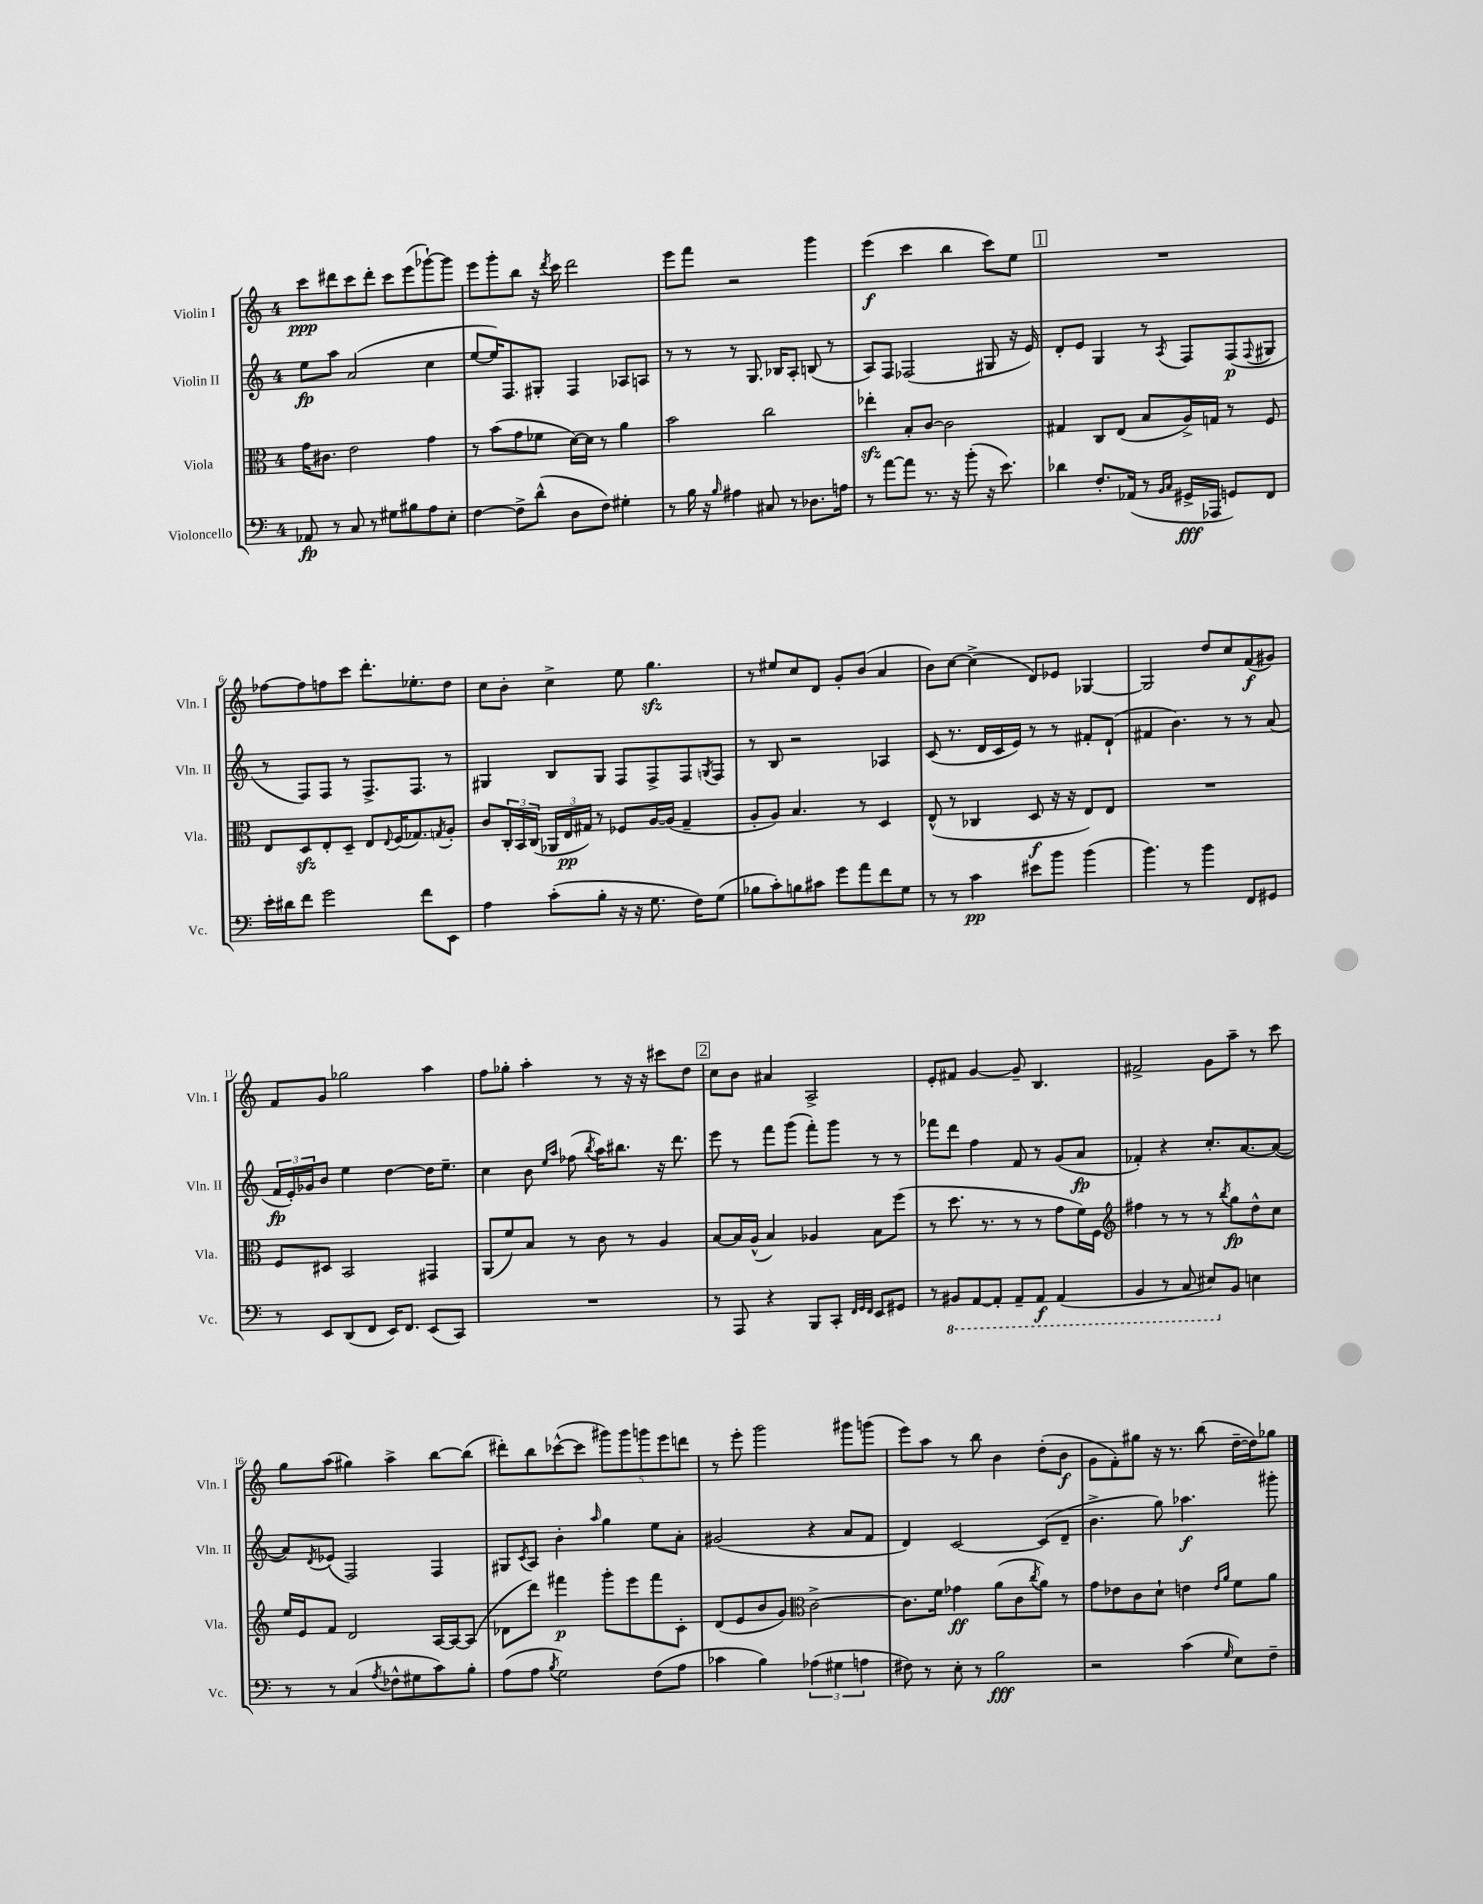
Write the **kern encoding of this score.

**kern	**dynam	**kern	**dynam	**kern	**dynam	**kern	**dynam
*part4	*part4	*part3	*part3	*part2	*part2	*part1	*part1
*staff4	*staff4	*staff3	*staff3	*staff2	*staff2	*staff1	*staff1
*I"Violoncello	*	*I"Viola	*	*I"Violin II	*	*I"Violin I	*
*I'Vc.	*	*I'Vla.	*	*I'Vln. II	*	*I'Vln. I	*
*clefF4	*	*clefC3	*	*clefG2	*	*clefG2	*
*k[]	*	*k[]	*	*k[]	*	*k[]	*
*M4/4	*	*M4/4	*	*M4/4	*	*M4/4	*
=1	=1	=1	=1	=1	=1	=1	=1
8AA-X/	fp	16g\KL	.	8ee\L	fp	8ccc\L	ppp
.	.	8.c#X\J	.	.	.	.	.
8r	.	.	.	8aa\J	.	8ddd#X\	.
8C/	.	2e\	.	(2a/	.	8ccc\	.
8r	.	.	.	.	.	8ddd#'\J	.
8G#X\L	.	.	.	.	.	8ccc\L	.
8B#X\	.	.	.	.	.	(8eee\	.
8A\	.	4g\	.	4cc\	.	[8ggg-X`\)	.
8E'\J	.	.	.	.	.	8ggg-\J]	.
=2	=2	=2	=2	=2	=2	=2	=2
[4F\	.	8r	.	[8ee/L	.	8eee\L	.
.	.	(8b\L	.	16ee/K])	.	8ggg'\	.
.	.	.	.	8.F/	.	.	.
8F^\L]	.	8g\	.	.	.	8bb\J	.
(8d^^\J	.	8f-X\J	.	8G#X'/J	.	16r	.
.	.	.	.	.	.	8qddd/	.
.	.	.	.	.	.	16ccc\	.
8D\L	.	[16d\LL)	.	4F/	.	2ddd\	.
.	.	16d\JJ]	.	.	.	.	.
8F\J)	.	8r	.	.	.	.	.
4G#X'\	.	4a\	.	8A-X/L	.	.	.
.	.	.	.	8An/J	.	.	.
=3	=3	=3	=3	=3	=3	=3	=3
8r	.	2b\	.	8r	.	8eee\L	.
16B\	.	.	.	8r	.	8fff\J	.
16r	.	.	.	.	.	.	.
16qqB/	.	.	.	.	.	.	.
4A#X\	.	.	.	8r	.	2r	.
.	.	.	.	8.G/	.	.	.
8C#X/	.	2cc\	.	.	.	.	.
.	.	.	.	16B-X/KL	.	.	.
8r	.	.	.	8A'/J	.	.	.
8.D-X\L	.	.	.	(8Bn/	.	4ggg\	.
.	.	.	.	8r	.	.	.
16An\Jk	.	.	.	.	.	.	.
=4	=4	=4	=4	=4	=4	=4	=4
8r	.	4ee-Xzz'\	.	8A/L)	.	(4eee\	f
[8a\L	.	.	.	8F/J	.	.	.
8a\J]	.	8B'/L	.	(2F-X/	.	4ccc\	.
8.r	.	[8c/J	.	.	.	.	.
.	.	2c\]	.	.	.	4bb\	.
16r	.	.	.	.	.	.	.
(8b'\	.	.	.	.	.	.	.
16r	.	.	.	8G#X/	.	8ccc\L)	.
8.e\)	.	.	.	.	.	.	.
.	.	.	.	16r	.	8ee\J	.
.	.	.	.	16e/)	.	.	.
!!LO:REH:place=s1:t=1
=5	=5	=5	=5	=5	=5	=5	=5
4d-X\	.	4G#X/	.	8d'/L	.	1r	.
.	.	.	.	8e/J	.	.	.
8.F'/L	.	8C/L	.	4G/	.	.	.
.	.	(8E/J	.	.	.	.	.
(16AA-X/Jk	.	.	.	.	.	.	.
8r	.	8B/L	.	8r	.	.	.
16qqBB/LL	.	.	.	.	.	.	.
16qqC/JJ	.	.	.	8qA/	.	.	.
16GG#X^/LL	fff	16A^/L)	.	8F/L	.	.	.
16AAA-X/JJ	.	16Gn/JJ	.	.	.	.	.
8GGn/L)	.	8r	.	(8F/	p	.	.
.	.	.	.	8qqF/	.	.	.
8FF/J	.	8F/	.	8G#X/J	.	.	.
!!LO:LB:g=z
=6	=6	=6	=6	=6	=6	=6	=6
16e'\LL	.	8E/L	.	8r	.	[8ff-X\L	.
16d#X\J	.	.	.	.	.	.	.
8f\J	.	8Dzz/	.	8F/L)	.	8ff-\]	.
2g\	.	8E'/	.	8F/J	.	8ffn\	.
.	.	8D~/J	.	8r	.	8ccc\J	.
.	.	8E/L	.	8.F^/L	.	8.ddd'\L	.
.	.	8qqE/	.	.	.	.	.
.	.	(16F/K	.	.	.	.	.
.	.	8.G-X/)	.	8.F/J	.	8.ee-X'\	.
8f\L	.	.	.	.	.	.	.
.	.	8qGn/	.	.	.	.	.
8EE\J	.	8A'/J	.	8r	.	8dd\J	.
=7	=7	=7	=7	=7	=7	=7	=7
4A\	.	8c/L	.	4G#X/	.	8cc\L	.
.	.	24C'/L	.	.	.	8b'\J	.
.	.	24BB/	.	.	.	.	.
.	.	(24C/JJ	.	.	.	.	.
(8c'\L	.	24AA-X/LL	.	8B/L	.	4cc^\	.
.	.	24E/	pp	.	.	.	.
.	.	24G#X/JJ)	.	.	.	.	.
8B'\J	.	8r	.	8G#/J	.	.	.
16r	.	8F-X/L	.	8F/L	.	8ee\	.
16r	.	.	.	.	.	.	.
8.G\	.	[16A/L	.	8F^/	.	4.ggzz\	.
.	.	(16A/JJ]	.	.	.	.	.
.	.	4G#~/	.	8F/	.	.	.
16F\KL)	.	.	.	.	.	.	.
.	.	.	.	8qGn/	.	.	.
(8G\J	.	.	.	8F/J	.	.	.
=8	=8	=8	=8	=8	=8	=8	=8
8B-X\L	.	8A'/L	.	8r	.	8r	.
8c'\)	.	8A/J)	.	8B/	.	8ee#X/L	.
8Bn\	.	4.B/	.	2r	.	8cc/	.
8c#X\J	.	.	.	.	.	8d/J	.
8g\L	.	.	.	.	.	8g'/L	.
8a\	.	8r	.	.	.	(8b/J	.
8f\	.	4D/	.	4A-X/	.	4a/	.
8G\J	.	.	.	.	.	.	.
=9	=9	=9	=9	=9	=9	=9	=9
8r	.	(8E^^/	.	(8c/	.	8b\L)	.
8r	.	8r	.	8.r	.	[8cc\J	.
4c\	pp	4C-X/	.	.	.	(4cc^\]	.
.	.	.	.	16d/LL	.	.	.
.	.	.	.	16c/	.	.	.
.	.	.	.	16e/JJ)	.	.	.
8e#X\L	.	8D/	f	8r	.	8d/L)	.
8b\J	.	16r	.	8r	.	8e-X/J	.
.	.	16r	.	.	.	.	.
(4b\	.	8E/L)	.	8f#X'/L	.	[4G-X/	.
.	.	8E/J	.	(8d`/J	.	.	.
=10	=10	=10	=10	=10	=10	=10	=10
4.b\)	.	1r	.	4f#X/	.	2G-/]	.
.	.	.	.	4.b\)	.	.	.
8r	.	.	.	.	.	.	.
4b\	.	.	.	.	.	8dd/L	.
.	.	.	.	8r	.	8cc/	.
8FF/L	.	.	.	8r	.	(8f/	f
8GG#X/J	.	.	.	(8a/	.	8g#X/J)	.
!!LO:LB:g=z
=11	=11	=11	=11	=11	=11	=11	=11
8r	.	8F/L	.	24f/LL	fp	8f/L	.
.	.	.	.	24e'/)	.	.	.
.	.	.	.	24g-X/J	.	.	.
8EE/L	.	8D#X/J	.	8b/J	.	8g/J	.
(8DD/	.	2BB/	.	4ee\	.	2gg-X\	.
8FF/J	.	.	.	.	.	.	.
16EE/KL)	.	.	.	[4dd\	.	.	.
8.FF/J	.	.	.	.	.	.	.
(8EE/L	.	4GG#X/	.	16dd\KL]	.	4aa\	.
.	.	.	.	8.ee~\J	.	.	.
8CC/J)	.	.	.	.	.	.	.
=12	=12	=12	=12	=12	=12	=12	=12
1r	.	(8AA/L	.	4cc\	.	8ff\L	.
.	.	8f/)	.	.	.	8gg-X'\J	.
.	.	8B/J	.	8b\	.	4aa'\	.
.	.	.	.	16qqee/LL	.	.	.
.	.	.	.	16qqaa/JJ	.	.	.
.	.	8r	.	(8ff-X\	.	.	.
.	.	.	.	8qbb/	.	.	.
.	.	8c\	.	16aa\KL)	.	8r	.
.	.	.	.	8.bb#X\J	.	.	.
.	.	8r	.	.	.	16r	.
.	.	.	.	.	.	16r	.
.	.	4A/	.	16r	.	8ccc#X\L	.
.	.	.	.	8.ddd\	.	.	.
.	.	.	.	.	.	8dd\J	.
!!LO:REH:place=s1:t=2
=13	=13	=13	=13	=13	=13	=13	=13
8r	.	[8B/L	.	8eee\	.	8cc\L	.
8AAA/	.	16B/L]	.	8r	.	8b\J	.
.	.	(16A^^/JJ	.	.	.	.	.
4r	.	4B/)	.	8fff\L	.	4a#X/	.
.	.	.	.	(8ggg\J	.	.	.
8BBB/L	.	4A-X/	.	8fff'\L)	.	2A^/	.
8CC'/J	.	.	.	8ggg\J	.	.	.
32qqFF/LLL	.	.	.	.	.	.	.
32qqGG/	.	.	.	.	.	.	.
32qqFF/JJJ	.	.	.	.	.	.	.
8EE/L	.	8B\L	.	8r	.	.	.
8GG#X/J	.	(8ff\J	.	8r	.	.	.
=14	=14	=14	=14	=14	=14	=14	=14
8r	.	8r	.	8fff-X\L	.	8e'/L	.
*8ba	*	*	*	*	*	*	*
8BBB#X/L	.	8.dd\	.	8ddd\J	.	8f#X/J	.
[8AAA/	.	.	.	4ff\	.	[4g/	.
.	.	8.r	.	.	.	.	.
8AAA'/J]	.	.	.	.	.	.	.
8AAA~/L	.	8r	.	8f/	.	8g~/]	.
8AAA/J	f	8r	.	8r	.	4.B/	.
(4AAA/	.	8g\L	.	(8g/L	.	.	.
.	.	16f\L)	.	8a/J	fp	.	.
.	.	16F\JJ	.	.	.	.	.
=15	=15	=15	=15	=15	=15	=15	=15
*	*	*clefG2	*	*	*	*	*
4BBB/	.	4ff#X\	.	4f-X'/)	.	2f#X^/	.
8r	.	8r	.	4r	.	.	.
8CC/	.	8r	.	.	.	.	.
8EE#X/L)	.	8r	.	8.cc'/L	.	8g\L	.
.	.	8qbb/	.	.	.	.	.
*X8ba	*	*	*	*	*	*	*
8BB/J	.	8gg\L	fp	.	.	8aa~\J	.
.	.	.	.	[8.a/	.	.	.
4En\	.	8dd^^\	.	.	.	8r	.
.	.	8cc\J	.	(8a/J_	.	8ccc\	.
!!LO:LB:g=z
=16	=16	=16	=16	=16	=16	=16	=16
8r	.	16ee/LL	.	8a/L])	.	8gg\L	.
.	.	16e/J	.	.	.	.	.
.	.	.	.	8qd/	.	.	.
8r	.	8f/J	.	(8e-X/J	.	(8aa\J	.
(4C/	.	2d/	.	2F/)	.	4gg#X\)	.
8qA/	.	.	.	.	.	.	.
8F-X^^\L	.	.	.	.	.	4aa^\	.
8G#X\	.	.	.	.	.	.	.
8c\)	.	[16A/LL	.	4F/	.	[8bb\L	.
.	.	16A/J_	.	.	.	.	.
8B'\J	.	(8A/J]	.	.	.	(8bb\J]	.
=17	=17	=17	=17	=17	=17	=17	=17
(8A\L	.	8d-X\L	.	8G#X/L	.	8ddd#X'\L)	.
.	.	.	.	8qc/	.	.	.
8A\J	.	8ddd\J)	.	8A/J	.	8bb\	.
8qB/	.	.	.	.	.	.	.
2G\)	.	4fff#X\	p	4b'\	.	([8ccc-X^^\	.
.	.	.	.	.	.	8ccc-\J]	.
.	.	.	.	16qqaa/	.	.	.
.	.	8ggg'\L	.	4gg\	.	10ggg#X\L)	.
.	.	.	.	.	.	10ggg#\	.
.	.	8eee\	.	.	.	.	.
.	.	.	.	.	.	10gggn\	.
(8F\L	.	8fff#\	.	8ee\L	.	.	.
.	.	.	.	.	.	10eee\	.
8A\J	.	8c'\J	.	8a'\J	.	.	.
.	.	.	.	.	.	10dddn\J	.
=18	=18	=18	=18	=18	=18	=18	=18
4c-X\	.	(8d/L	.	(2g#X/	.	8r	.
.	.	8e/	.	.	.	8eee'\	.
4B\)	.	8b/	.	.	.	2ggg\	.
.	.	8g/J)	.	.	.	.	.
*	*	*clefC3	*	*	*	*	*
(6A-X\	.	[2c^\	.	4r	.	.	.
6G#X\	.	.	.	.	.	.	.
.	.	.	.	8a/L	.	8ggg#X\L	.
6An\	.	.	.	.	.	.	.
.	.	.	.	8f/J	.	(8gggn\J	.
=19	=19	=19	=19	=19	=19	=19	=19
8F#X\)	.	8.c\L]	.	4d/)	.	8eee\L)	.
8r	.	.	.	.	.	8aa\J	.
.	.	16f\Jk	.	.	.	.	.
8E'\	.	4g-X\	ff	[2c/	.	8r	.
8r	.	.	.	.	.	8bb\	.
2B\	fff	(8a\L	.	.	.	4b\	.
.	.	8c\	.	.	.	.	.
.	.	8qcc/	.	.	.	.	.
.	.	8a\J)	.	(8c/L]	.	(8dd'\L	.
.	.	8r	.	8d~/J	.	8b\J	f
=20	=20	=20	=20	=20	=20	=20	=20
2r	.	8g\L	.	4.b^\	.	8g\L	.
.	.	8e-X\	.	.	.	8f'\)	.
.	.	8c\	.	.	.	8gg#X\J	.
.	.	8d`\J	.	8gg\)	.	16r	.
.	.	.	.	.	.	8.r	.
(4c\	.	4en\	.	4.aa-X\	f	.	.
.	.	.	.	.	.	(8bb\	.
.	.	16qqe/LL	.	.	.	.	.
16qqG/	.	16qqa/JJ	.	.	.	.	.
8E\L)	.	8f\L	.	.	.	[16dd~\LL	.
.	.	.	.	.	.	16dd\J])	.
8F~\J	.	8a\J	.	8ggg#X'\	.	8gg-X\J	.
==	==	==	==	==	==	==	==
*-	*-	*-	*-	*-	*-	*-	*-
